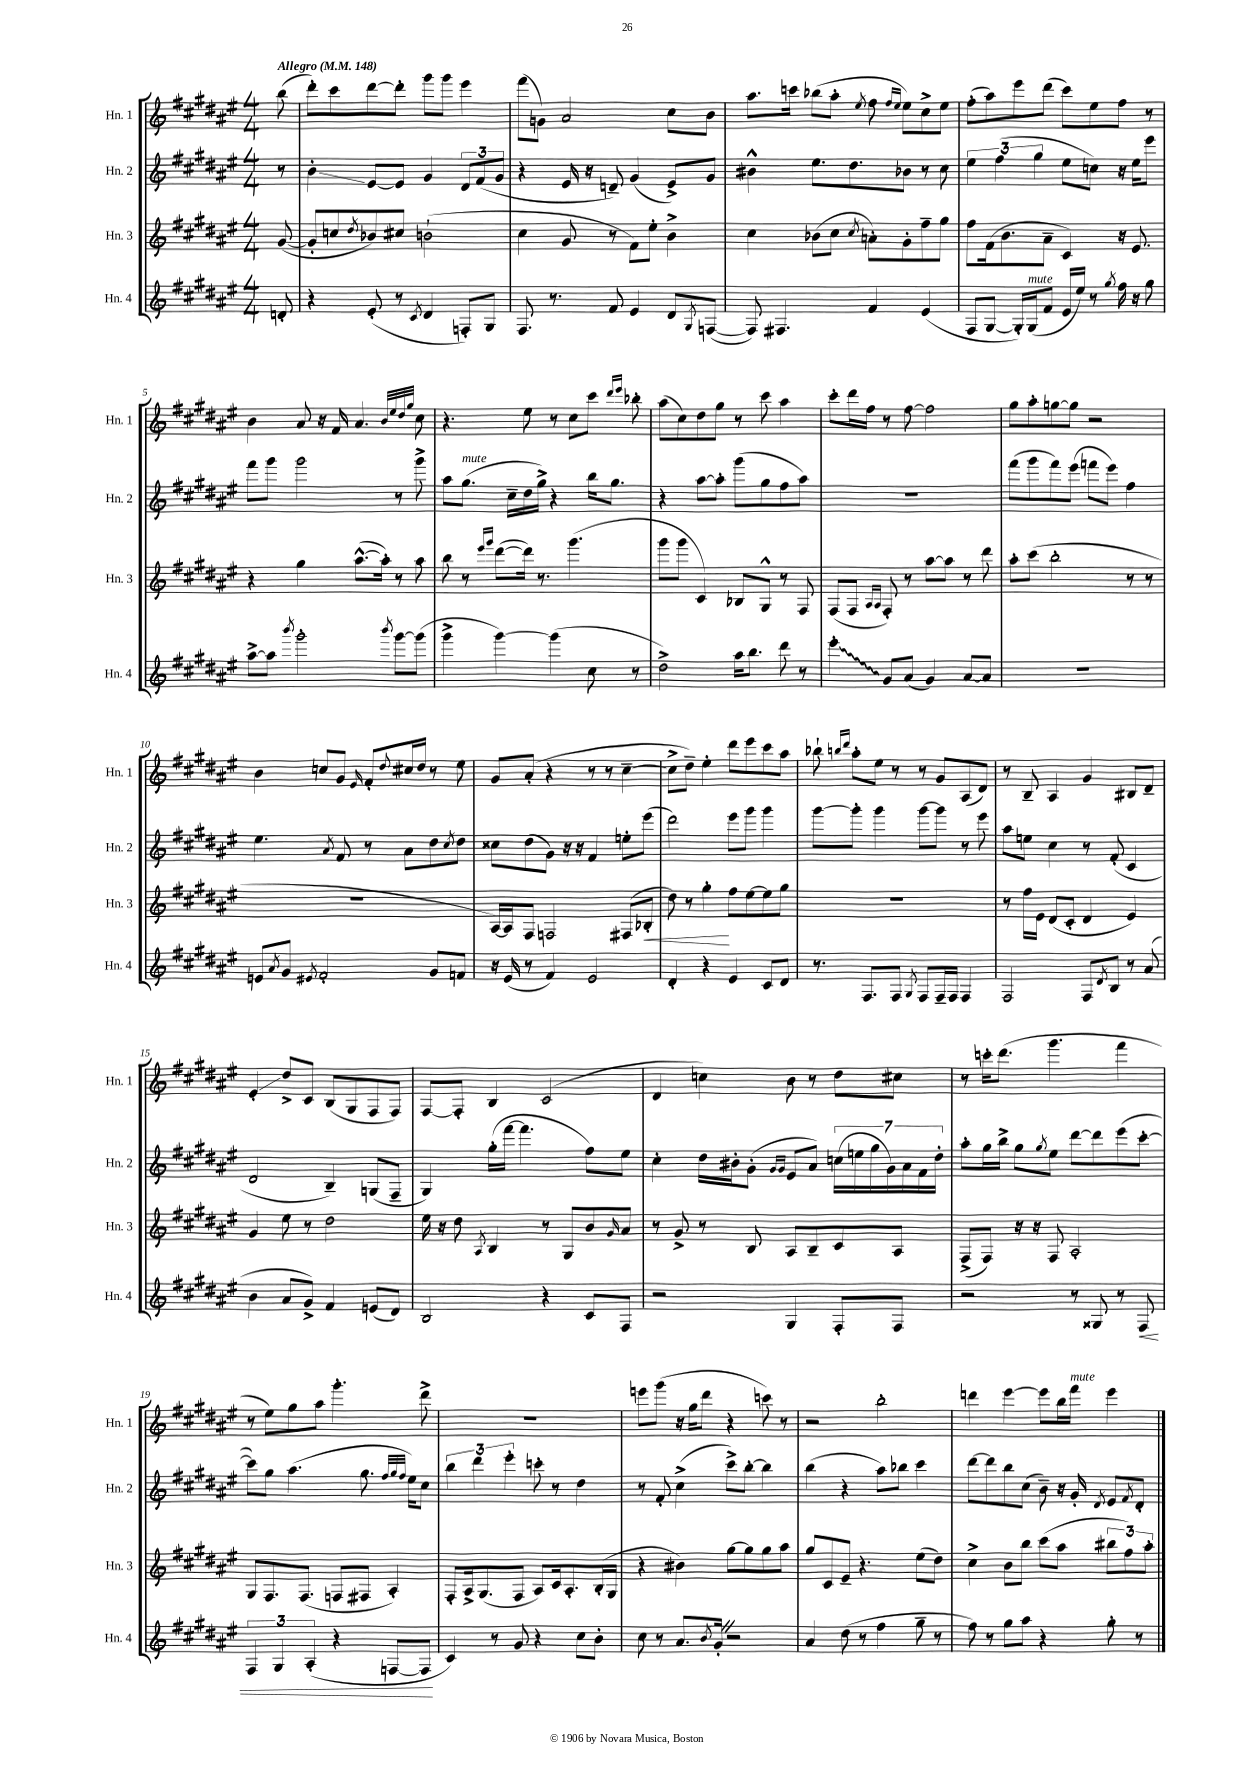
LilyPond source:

<<
\new StaffGroup <<
\new Staff = "s0" \with { instrumentName = "Hn. 1" shortInstrumentName = "Hn. 1" } {
    \clef treble \key fis \major \numericTimeSignature \time 4/4 \partial 8 \tempo "Allegro" 4 = 148
    b''8( |
    dis'''8-.) cis'''8 dis'''8~ dis'''8-. gis'''8 gis'''8 eis'''4 |
    fis'''8( g'8) ais'2 cis''8 b'8 |
    ais''8. c'''16 bes''8( ais''8-. \acciaccatura { eis''8 } fis''8 \grace { fis''16 eis''16 } eis''8) cis''8-> eis''8 |
    fis''8-.( ais''8) eis'''8 dis'''8( cis'''8) eis''8 fis''8 r8 |
    b'4 ais'8 r16 fis'16 ais'4. \grace { b'32 eis''32 dis''32 gis''32 } cis''8 |
    r4. eis''8 r8 cis''8 cis'''8 \grace { dis'''16 eis'''16 } bes''8-. |
    ais''8( cis''8) dis''8 gis''8 r8 cis'''8 ais''4 |
    cis'''8-. dis'''16 fis''16 r8 fis''8~ fis''2 |
    gis''8 ais''8-. g''8~ g''8 r2 |
    b'4 c''8 gis'8 \grace { eis'16 } fis'8-. \appoggiatura { dis''8 } cis''16 dis''16 r8 eis''8 |
    gis'8 ais'8-.( r4 r8 r8 cis''4~-- |
    cis''8-> dis''8--) eis''4-. dis'''8 eis'''8 cis'''8 ais''8 |
    bes''8-! \grace { b''16 dis'''16 } ais''8-. eis''8 r8 r8 gis'8 ais8( dis'8) |
    r8 b8-- ais4 gis'4 bis8 dis'8-- |
    eis'4-.\glissando dis''8-> cis'8 b8( gis8 fis8 fis8) |
    fis8~ fis8-. b4 cis'2( |
    dis'4 c''4) b'8 r8 dis''8 cis''8 |
    r8 c'''16-. dis'''8.( gis'''4. fis'''4 |
    r8 eis''8) gis''8 ais''8 gis'''4.-. dis'''8-> |
    R1 |
    e'''8 gis'''8( r16 gis''16 dis'''8 r4 c'''8) r8 |
    r2 b''2-. |
    d'''4 eis'''4~ eis'''8 b''16 fis'''16^\markup { \italic "mute" } eis'''4 \bar "|." |
}
\new Staff = "s1" \with { instrumentName = "Hn. 2" shortInstrumentName = "Hn. 2" } {
    \clef treble \key fis \major \numericTimeSignature \time 4/4 \partial 8
    r8 |
    b'4-.\glissando eis'8~ eis'8 gis'4 \tuplet 3/2 { dis'8 fis'8( gis'8 } |
    r4 eis'16 r16 d'8--) gis'4( eis'8->) gis'8 |
    bis'4-^ eis''8. dis''8. bes'8 r8 cis''8 |
    \tuplet 3/2 { eis''4 fis''4( gis''4 } eis''8 c''8) r16 eis''16 eis'''8 |
    fis'''8 gis'''8 gis'''2 r8 gis'''8-> |
    ais''8 gis''8.^\markup { \italic "mute" }( cis''16-- dis''16 gis''16->) r4 b''16 gis''8. |
    r4 ais''8~ ais''8-. gis'''8( gis''8 fis''8 ais''8) |
    R1 |
    fis'''8( gis'''8 fis'''8) eis'''8( f'''8 eis'''8) fis''4 |
    eis''4. \acciaccatura { ais'8 } fis'8 r8 ais'8 dis''8 \acciaccatura { cis''8 } dis''8 |
    cisis''8 dis''8( gis'8) r16 r16 fis'4 e''8-. eis'''8( |
    dis'''2) eis'''8 gis'''8 gis'''4 |
    gis'''8~ gis'''8-. gis'''4 gis'''8~ gis'''8 r8 eis'''8 |
    ais''8 e''8 cis''4 r8 fis'8-.( cis'4 |
    dis'2 b4--) g8( fis8-- |
    gis4) gis''16-.( fis'''16~ fis'''4. fis''8) eis''8 |
    cis''4-. dis''16 bis'16-. gis'8-.( \grace { gis'16 gis'16 } eis'8 ais'8) \tuplet 7/4 { c''16( e''16 gis''16 gis'16) ais'16 fis'16 dis''16-. } |
    ais''8-. gis''16 b''16-> gis''8 \acciaccatura { gis''8 } eis''8 dis'''8~ dis'''8 eis'''8( cis'''8~-. |
    cis'''8) gis''8 ais''4.( gis''8. \grace { fis''32 gis''32 fis''32 } eis''16) cis''8 |
    \tuplet 3/2 { b''4 dis'''4 eis'''4-. } c'''8-. r8 dis''4 |
    r8 fis'8-. cis''4->( cis'''8->) b''8~-. b''4 |
    b''4( r4 ais''8) bes''8 cis'''4 |
    dis'''8~ dis'''8 b''8 cis''8( b'8--) r16 gis'16-. \acciaccatura { dis'8 } eis'8 \acciaccatura { fis'8 } dis'8-. \bar "|." |
}
\new Staff = "s2" \with { instrumentName = "Hn. 3" shortInstrumentName = "Hn. 3" } {
    \clef treble \key fis \major \numericTimeSignature \time 4/4 \partial 8
    gis'8~( |
    gis'8-. c''8 \acciaccatura { dis''8 } bes'8) cis''8 b'2-!( |
    cis''4 gis'8 r8 fis'8) eis''8-. b'4-> |
    cis''4 bes'8( cis''8 \acciaccatura { cis''8 } a'8-.) gis'8-. fis''8-- gis''8 |
    fis''8 fis'16( b'8. ais'8-- cis'4) r16 eis'8. |
    r4 gis''4 ais''8.~-^( ais''16-.) r8 ais''8 |
    b''8 r8 \grace { eis'''16 gis'''16 } dis'''8~( dis'''16) r8. gis'''4.( |
    gis'''8 gis'''8 cis'4) bes8 gis8-^ r8 fis8 |
    fis8( fis8 \grace { ais16 ais16 } fis8-.) r8 ais''8~ ais''8 r8 dis'''8 |
    ais''8-. cis'''8( b''2-. r8 r8 |
    R1 |
    ais16~) ais16 fis8 f2 fis8( bes8-.\< |
    dis''8) r8 gis''4-.\! fis''8 eis''8~ eis''8 gis''8 |
    R1 |
    r8 fis''16 eis'16 dis'8( cis'8-. dis'4 eis'4) |
    gis'4 eis''8 r8 dis''2 |
    eis''16 r16 dis''8 \acciaccatura { ais8 } b4 r8 gis8 b'8 \grace { gis'16 } ais'8 |
    r8 gis'8-> r8 b8 ais8 b8-- cis'8 ais8 |
    fis8->( fis8) r16 r16 fis8 ais2-. |
    gis8 fis8. fis8.( f8 fis8 ais4-.) |
    fis8-. ais16-> gis8.( fis8 ais8) cis'16 ais8.-. b16-.( gis16 |
    r4 bis'4) gis''8~ gis''8 gis''8 ais''8 |
    gis''8 cis'8 eis'8-- r4. eis''8( dis''8) |
    cis''4-> b'8 b''8 cis'''8( ais''8 \tuplet 3/2 { bis''8 fis''8) ais''8-. } \bar "|." |
}
\new Staff = "s3" \with { instrumentName = "Hn. 4" shortInstrumentName = "Hn. 4" } {
    \clef treble \key fis \major \numericTimeSignature \time 4/4 \partial 8
    d'8-. |
    r4 eis'8-.( r8 \acciaccatura { cis'8 } dis'4 f8-.) gis8 |
    fis8. r8. fis'8 eis'4 dis'8 \acciaccatura { gis8 } f8~( |
    f8) fis4. fis'4 eis'4( |
    fis8 gis8~ gis16-.) gis16^\markup { \italic "mute" }( fis'8 eis'16 eis''16) r8 \acciaccatura { gis''8 } fis''16 r16 gis''8 |
    ais''8~-> ais''8 \acciaccatura { b'''8 } gis'''2-. \acciaccatura { b'''8 } gis'''8~ gis'''8( |
    gis'''4-> gis'''4~) gis'''4( cis''8 r8 |
    dis''2->) ais''16 b''8. dis'''8 r8 |
    \once \override Glissando.style = #'zigzag eis'''4-.\glissando gis'8 ais'8( gis'4) ais'8~ ais'8 |
    R1 |
    e'8 \acciaccatura { ais'8 } gis'8 \acciaccatura { eis'8 } fis'2-. gis'8 f'8 |
    r16 eis'16( r8 fis'4) eis'2 |
    dis'4-. r4 eis'4 cis'8 dis'8 |
    r8. fis8. fis8 \acciaccatura { gis8 } fis8 fis16-- fis16 fis4 |
    fis2 fis8 \acciaccatura { dis'8 } b8 r8 ais'8( |
    b'4 ais'8 gis'8->) fis'4 e'8( dis'8) |
    b2 r4 cis'8 fis8 |
    r2 gis4 fis8-. fis8 |
    r2 r8 gisis8 r8 fis8\< |
    \tuplet 3/2 { fis4 gis4 ais4-.( } r4 f8~ f8\! |
    cis'4) r8 gis'8 r4 cis''8 b'8-. |
    cis''8 r8 ais'8. \acciaccatura { b'8 } gis'16-. \once \override BreathingSign.text = \markup { \musicglyph "scripts.caesura.straight" } \breathe r2 |
    ais'4 dis''8( r8 fis''4 gis''8-- r8 |
    fis''8) r8 gis''8 ais''8 r4 gis''8-. r8 \bar "|." |
}
>>
>>
